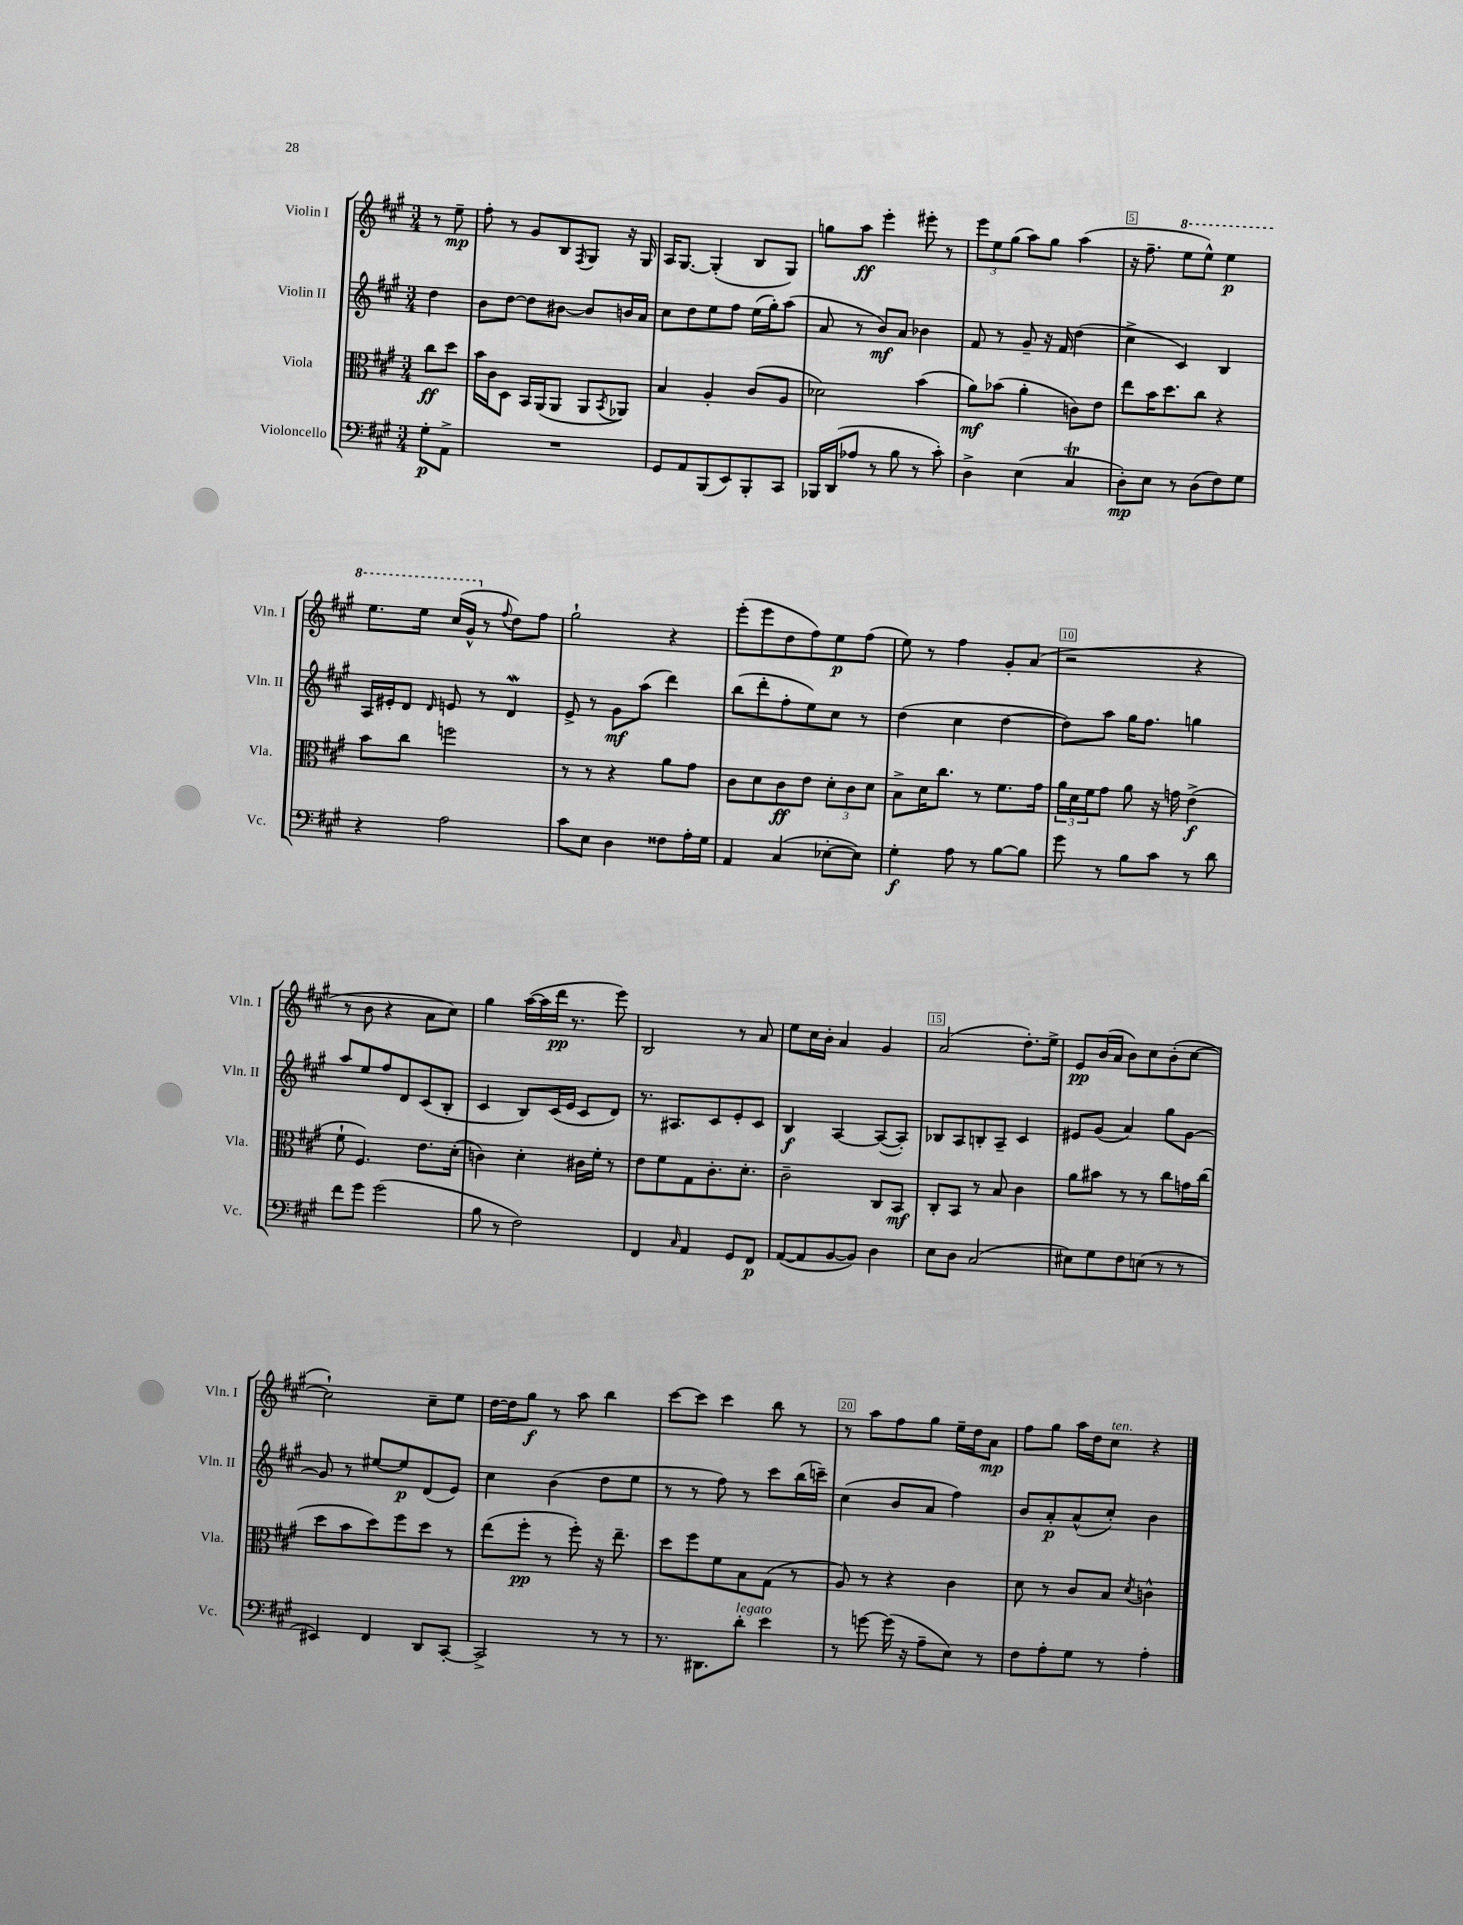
<<
\new StaffGroup <<
\new Staff = "s0" \with { instrumentName = "Violin I" shortInstrumentName = "Vln. I" } {
    \clef treble \key a \major \numericTimeSignature \time 3/4 \partial 4
    r8 e''8--\mp |
    fis''8-. r8 gis'8 b8 \acciaccatura { fis8 } gis8 r16 gis16 |
    a16 gis8.~ gis4-.( b8 gis8) |
    g''8 a''8\ff e'''4-. eis'''8-. r8 |
    \tuplet 3/2 { e'''8 e''8 gis''8( } a''8) gis''8 a''4( |
    r16 fis''8.-- \ottava #1 e'''8 e'''8-^) e'''4\p |
    e'''8. e'''16 cis'''16( gis''16-^ \ottava #0 r8 \appoggiatura { fis''8 } d''8) fis''8 |
    gis''2-! r4 |
    e'''8-.( e'''8 d''8 fis''8) e''8\p fis''8( |
    e''8) r8 fis''4 gis'8-. a'8( |
    r2 r4 |
    r8 b'8 r4 a'8 cis''8) |
    gis''4 a''16~( a''16 d'''16\pp r8. e'''8) |
    b2 r8 a'8 |
    e''8 cis''16 b'16-. a'4 gis'4 |
    a'2( d''8.-.) e''16-> |
    e'8\pp b'16( a'16 b'8) cis''8 b'8-.( cis''8~ |
    cis''2-!) cis''8-- e''8 |
    d''16~ d''16 gis''8\f r8 a''8 b''4 |
    cis'''8~ cis'''8 cis'''4 b''8 r8 |
    r8 a''8 fis''8 gis''8 e''16-- d''16 a'8\mp |
    fis''8 gis''8 a''16 d''16 cis''8^\markup { \italic "ten." } r4 \bar "|." |
}
\new Staff = "s1" \with { instrumentName = "Violin II" shortInstrumentName = "Vln. II" } {
    \clef treble \key a \major \numericTimeSignature \time 3/4 \partial 4
    d''4 |
    b'8 d''8~ d''8 bis'8~ bis'8 b'16 a'16 |
    cis''8 d''8 e''8 fis''8 e''16( gis''16-.) a''8( |
    a'8 r8 b'8\mf) a'8 bes'4 |
    fis'8 r8 gis'8-- r16 fis'16 d''4( |
    cis''4-> cis'4) b4 |
    a16 eis'16-. d'8 \grace { d'16 } e'8 r8 d'4\mordent |
    e'8-> r8 gis'8\mf a''8( d'''4) |
    b''8( d'''8-. fis''8-. e''8) cis''8 r8 |
    d''4( cis''4 d''4~ |
    d''8) a''8 gis''16 fis''8. g''4 |
    a''8 e''8 fis''8 d'8 cis'8( b8-. |
    cis'4 b8) cis'16( e'16 cis'8 d'8) |
    r8. ais8. cis'8 e'8-. cis'8 |
    b4\f a4~ a8~( a8-.) |
    bes8 a8 b8-. a8-- cis'4 |
    eis'8 gis'8( a'4) gis''8 gis'8~ |
    gis'8 r8 eis''8~ eis''8\p d'8( e'8) |
    cis''4 b'4( d''8 e''8 |
    r8 r8 fis''8) r8 cis'''8 b''16( c'''16--) |
    cis''4( b'8 a'8 fis''4) |
    b'8 a'8-.\p a'8-^( cis''8-.) b'4 \bar "|." |
}
\new Staff = "s2" \with { instrumentName = "Viola" shortInstrumentName = "Vla." } {
    \clef alto \key a \major \numericTimeSignature \time 3/4 \partial 4
    cis''8\ff d''8 |
    b'16 cis'16 d8 b,16 a,16( a,8 a,8 \acciaccatura { b,8 } aes,8) |
    b4 a4-. cis'8( a8 |
    des'2) b'4( |
    a'8\mf) bes'8( a'4-. c'8) e'8 |
    e''8 b'16 d''8. cis''8 r4 |
    b'8 cis''8 f''2 |
    r8 r8 r4 a'8 gis'8 |
    cis'8 d'8 cis'8\ff e'8 \tuplet 3/2 { d'8-. cis'8 d'8 } |
    b8-> d'16 cis''8. r8 fis'8. gis'16 |
    \tuplet 3/2 { a'16 d'16 fis'16 } gis'8 a'8 r16 g'16 e'4->\f( |
    fis'8-! fis4.) e'8. d'16-.( |
    c'4) d'4-. cis'16 fis'16-. r8 |
    e'8 fis'8 gis8 cis'8.-. d'8.-. |
    cis'2-- cis8 b,8\mf |
    cis8-. b,8 r8 b8 cis'4 |
    a'8 bis'8 r8 r8 cis''8 g'16 cis''16( |
    d''8 b'8 d''8) fis''8 d''8 r8 |
    e''8( fis''8-.\pp r8 fis''8-.) r16 e''8.-- |
    d''8 fis''8 fis'8 b8 gis8( r8 |
    a8) r8 r4 cis'4 |
    d'8 r8 cis'8 b8 \acciaccatura { d'8 } c'4-^ \bar "|." |
}
\new Staff = "s3" \with { instrumentName = "Violoncello" shortInstrumentName = "Vc." } {
    \clef bass \key a \major \numericTimeSignature \time 3/4 \partial 4
    gis8-.\p a,8-> |
    R2. |
    gis,8 a,8 b,,8( e,8) b,,8-. cis,8 |
    bes,,16 d,16( aes8 r8 b8 r8 cis'8-.) |
    d4-> e4( cis4\trill |
    d8-.\mp) e8 r8 d8( fis8) gis8 |
    r4 a2 |
    cis'8 e8 d4 fisis8 a16-. gis16 |
    a,4 cis4( ees8~-. ees8) |
    gis4-.\f a8 r8 b8~ b8 |
    gis'8 r8 b8 cis'8 r8 d'8 |
    fis'8 gis'8 gis'2( |
    b8 r8 fis2) |
    fis,4 \grace { cis16 } a,4 gis,8 fis,8\p |
    a,8~( a,8 b,8~ b,8) d4 |
    e8 d8 cis2( |
    eis8) gis8 fis8 e8( r8 r8 |
    eis,4) fis,4 d,8 cis,8~-. |
    cis,2-> r8 r8 |
    r8. dis,8. d'8-.^\markup { \italic "legato" } e'4 |
    r8 g'8~ g'16( r16 a8-- e8) r8 |
    fis8 a8-. gis8 r8 a4-. \bar "|." |
}
>>
>>
\layout { \context { \Score \override BarNumber.break-visibility = ##(#f #t #t) barNumberVisibility = #(every-nth-bar-number-visible 5) \override BarNumber.stencil = #(make-stencil-boxer 0.1 0.3 ly:text-interface::print) } }
